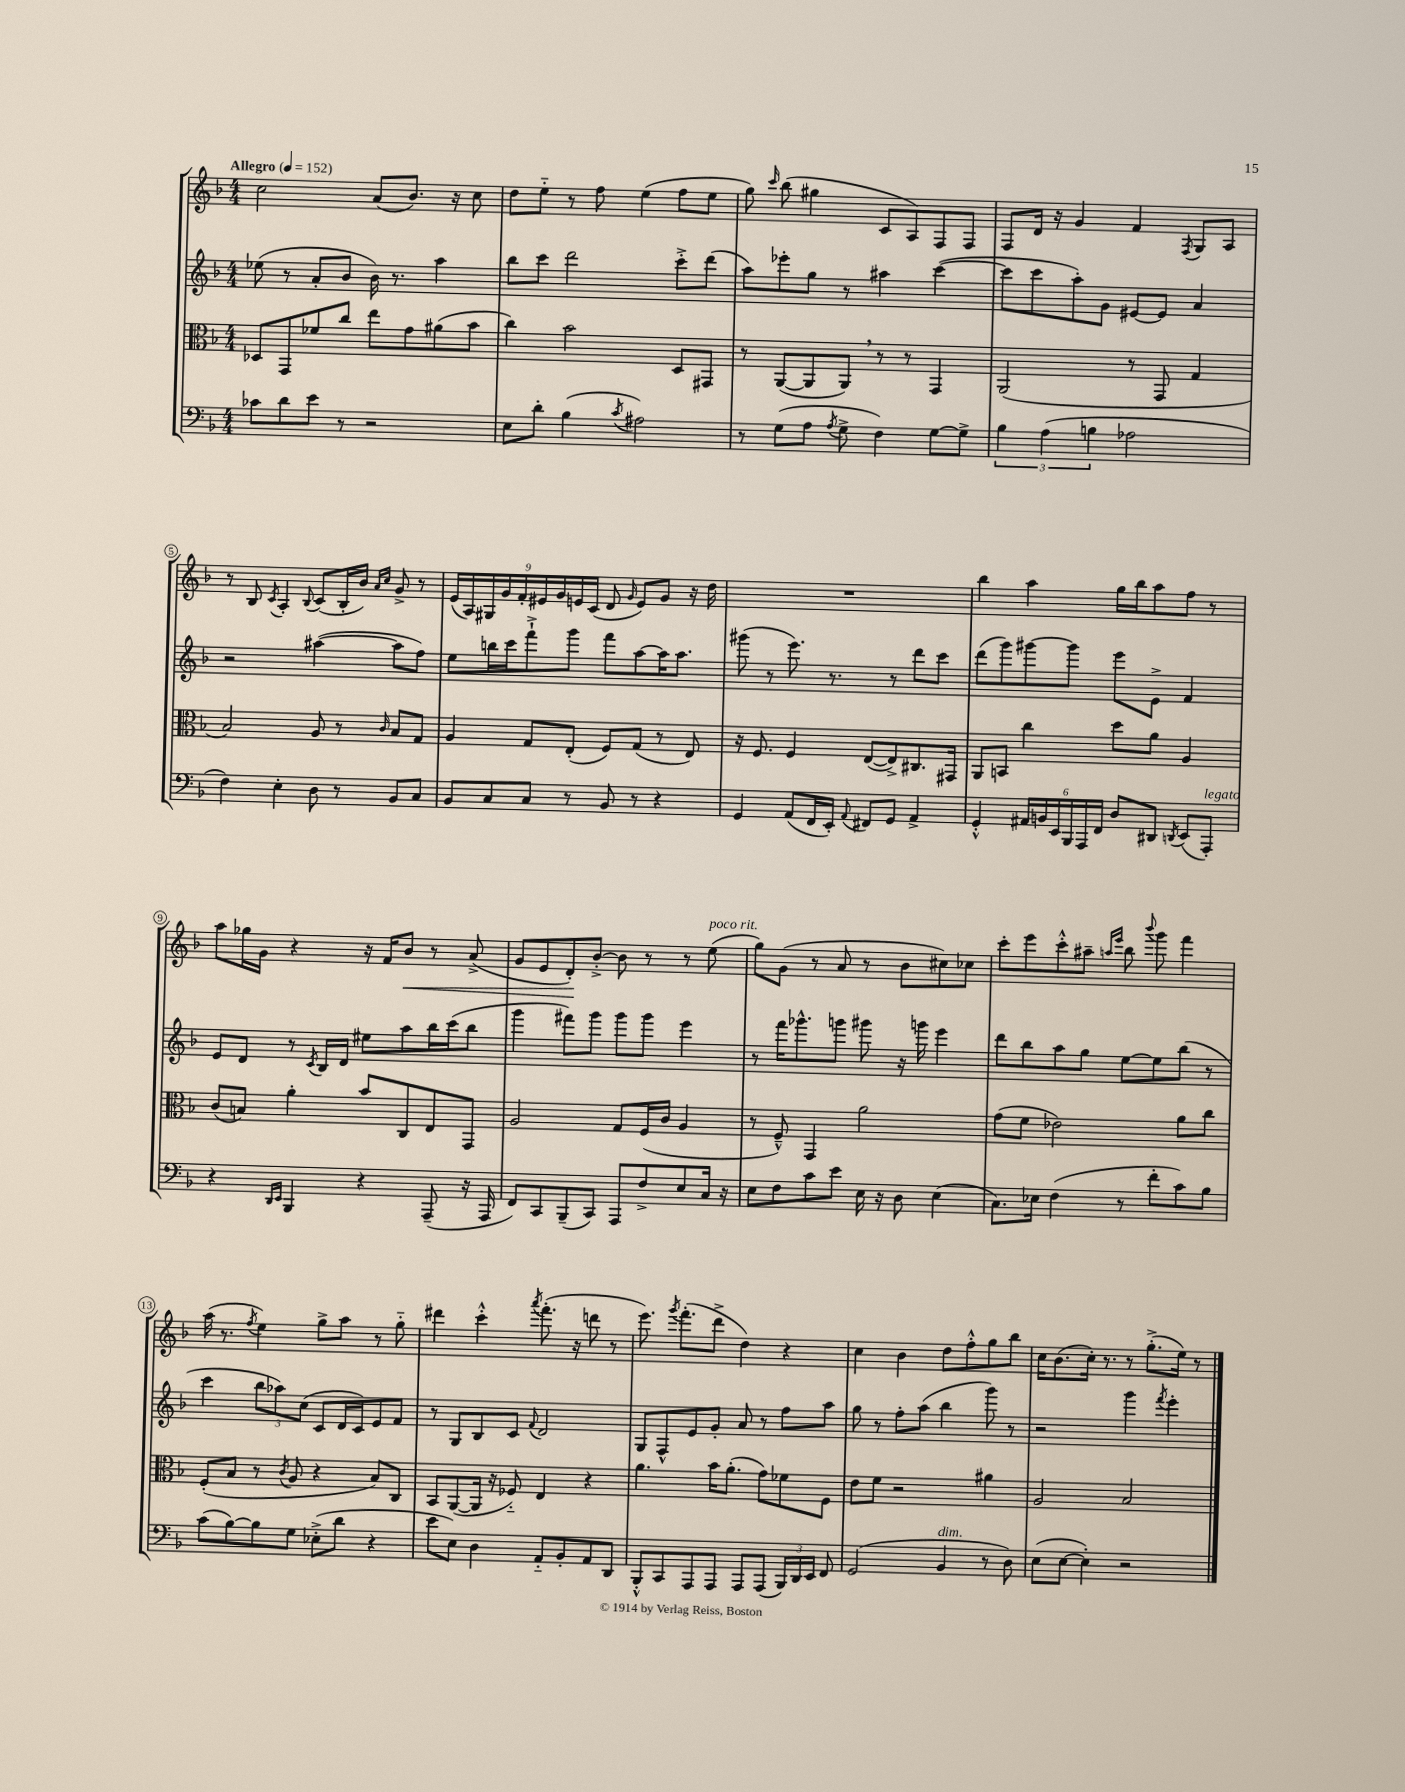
<<
\new StaffGroup <<
\new Staff = "s0" {
    \clef treble \key f \major \numericTimeSignature \time 4/4 \tempo "Allegro" 4 = 152
    \autoBeamOff c''2 a'8[( bes'8.]) r16 c''8 |
    d''8[ e''8]-_ r8 f''8 e''4( f''8[ e''8] |
    g''8) \grace { c'''16 } bes''8( gis''4 c'8[ a8) f8 f8] |
    f8[ d'16] r16 g'4 f'4 \acciaccatura { f8 } g8[ a8] |
    r8 bes8 \acciaccatura { c'8 } a4-. \appoggiatura { bes8 } c'8[( bes16-. bes'16]) \grace { a'16[ c''16] } g'8-> r8 |
    \tuplet 9/8 { e'16[( a16) gis16 g'16 f'16-. eis'16 g'16 e'16 c'16]( } d'8 \grace { g'16 } e'8[) g'8] r16 d''16 |
    R1 |
    bes''4 a''4 g''16[ bes''16 a''8 f''8] r8 |
    a''8[ ges''16 g'16] r4 r16 f'16[ bes'8]\< r8 a'8->( |
    g'8[ e'8 d'8-.\!) bes'8]~-.-> bes'8 r8 r8 e''8^\markup { \italic "poco rit." }( |
    g''8[) g'8]( r8 a'8 r8 bes'8[ cis''8) ces''8] |
    c'''8[-. e'''8 c'''8-.-^ ais''8]-- \grace { a''16[ e'''16] } bes''8 \appoggiatura { bes'''8 } g'''8 f'''4 |
    a''16( r8. \acciaccatura { f''8 } e''4) g''8[-> a''8] r8 g''8-_ |
    dis'''4 c'''4-.-^ \acciaccatura { a'''8 } f'''8.-.( r16 d'''8 r8 |
    e'''8.) \acciaccatura { g'''8 } f'''8.[-.( d'''8]-> d''4) r4 |
    c''4 bes'4 d''8[ f''8-.-^ g''8 bes''8] |
    c''16[ bes'8.( c''16]-.) r8. r8 g''8.[-.->( e''16]) r8 \bar "|." |
}
\new Staff = "s1" {
    \clef treble \key f \major \numericTimeSignature \time 4/4
    \autoBeamOff ees''8( r8 a'8[-. bes'8] bes'16) r8. a''4 |
    bes''8[ c'''8] d'''2 c'''8[-.-> d'''8]( |
    a''8[) ees'''8-. g''8] r8 ais''4 c'''4~( |
    c'''8[ c'''8 a''8-.) g'8] eis'8[~ eis'8] a'4 |
    r2 ais''4~( ais''8[ f''8]) |
    e''8[ b''16 c'''16 f'''8-!-> g'''8] f'''8[ a''8~ a''16 a''8.] |
    gis'''8( r8 e'''8.) r8. r8 d'''8[ c'''8] |
    d'''8[( g'''8) gis'''8~ gis'''8] e'''8[ e'8]-> f'4 |
    e'8[ d'8] r8 \acciaccatura { c'8 } bes16[ d'16] eis''8[ a''8 bes''16 c'''16( bes''8] |
    g'''4 fis'''8[) g'''8] g'''8[ g'''8] e'''4 |
    r8 f'''16[ ges'''8.-^ g'''8] gis'''8 r16 g'''16 e'''4 |
    d'''8[ bes''8 a''8 g''8] e''8[~ e''8 bes''8]( r8 |
    c'''4 \tuplet 3/2 { bes''8[ aes''8) c''8]( } c'8[ d'16 c'16) e'8 f'8] |
    r8 g8[ bes8 c'8] \appoggiatura { f'8 } d'2 |
    g8[ f8-^ e'8 g'8]-. a'8 r8 f''8[ a''8] |
    g''8 r8 f''8[-. a''8]( bes''4 g'''8) r8 |
    r2 g'''4 \acciaccatura { f'''8 } e'''4-. \bar "|." |
}
\new Staff = "s2" {
    \clef alto \key f \major \numericTimeSignature \time 4/4
    \autoBeamOff des8[ g,8 fes'8 c''8] e''8[ g'8 ais'8( bes'8] |
    c''4) bes'2 d8[ gis,8] |
    r8 a,8[~( a,8 a,8]) \breathe r8 r8 g,4 |
    a,2( r8 g,8 g4 |
    bes2) a8 r8 \grace { c'16 } bes8[ g8] |
    a4 g8[ e8]-.( f8[) g8]( r8 e8) |
    r16 f8. f4 e8[~( e8->) cis8. gis,16] |
    a,8[ b,8] c''4 d''8[ a'8] a4 |
    c'8[( b8]) a'4-. bes'8[ c8 e8 g,8] |
    a2 g8[ f16( c'16] a4 |
    r8 f8---^) g,4 a'2 |
    g'8[( f'8] ees'2) a'8[ c''8] |
    f8[-.( bes8] r8 \acciaccatura { c'8 } a8 r4 bes8[) c8] |
    bes,8[ a,8~( a,16] r16 fes8-_) e4 r4 |
    a'4. bes'16[ a'8.]-.( g'8[) fes'8 f8] |
    e'8[ f'8] r2 ais'4 |
    a2 bes2 \bar "|." |
}
\new Staff = "s3" {
    \clef bass \key f \major \numericTimeSignature \time 4/4
    \autoBeamOff ces'8[ d'8 e'8] r8 r2 |
    e8[ d'8]-. bes4( \acciaccatura { c'8 } ais2) |
    r8 g8[( a8] \acciaccatura { a8 } g8-> f4) g8[~ g8]-> |
    \tuplet 3/2 { bes4 a4( b4 } aes2 |
    f4) e4-. d8 r8 bes,8[ c8] |
    bes,8[ c8 c8] r8 bes,8 r8 r4 |
    g,4 a,8[( f,16 e,16]-.) \appoggiatura { a,8 } fis,8[ g,8] a,4-> |
    g,4-.-^ \tuplet 6/4 { ais,16[ b,16 e,16 bes,,16 a,,16 f,16] } d8[ dis,8] \acciaccatura { d,8 } e,8[( a,,8]-.^\markup { \italic "legato" }) |
    r4 \grace { d,16[ e,16] } bes,,4 r4 a,,8--( r16 a,,16 |
    f,8[) c,8 bes,,8--( c,8]) a,,8[ f8-> e8 c16] r16 |
    e8[ f8 c'8 e'8] e16 r16 d8 e4( |
    c8.[) ees16] f4( r8 f'8[-. c'8) bes8] |
    c'8[( bes8~) bes8 g8] ees8[-.->( d'8] r4 |
    e'8[ e8]) d4 a,8[-_ bes,8-. a,8 d,8] |
    bes,,8[-.-^ c,8 a,,8 a,,8] a,,8[ a,,8]( \tuplet 3/2 { bes,,16[) d,16 e,16] } f,8 |
    g,2( bes,4^\markup { \italic "dim." } r8 d8) |
    e8[( e8]~ e4-.) r2 \bar "|." |
}
>>
>>
\layout { \context { \Score \override BarNumber.stencil = #(make-stencil-circler 0.1 0.3 ly:text-interface::print) } }
